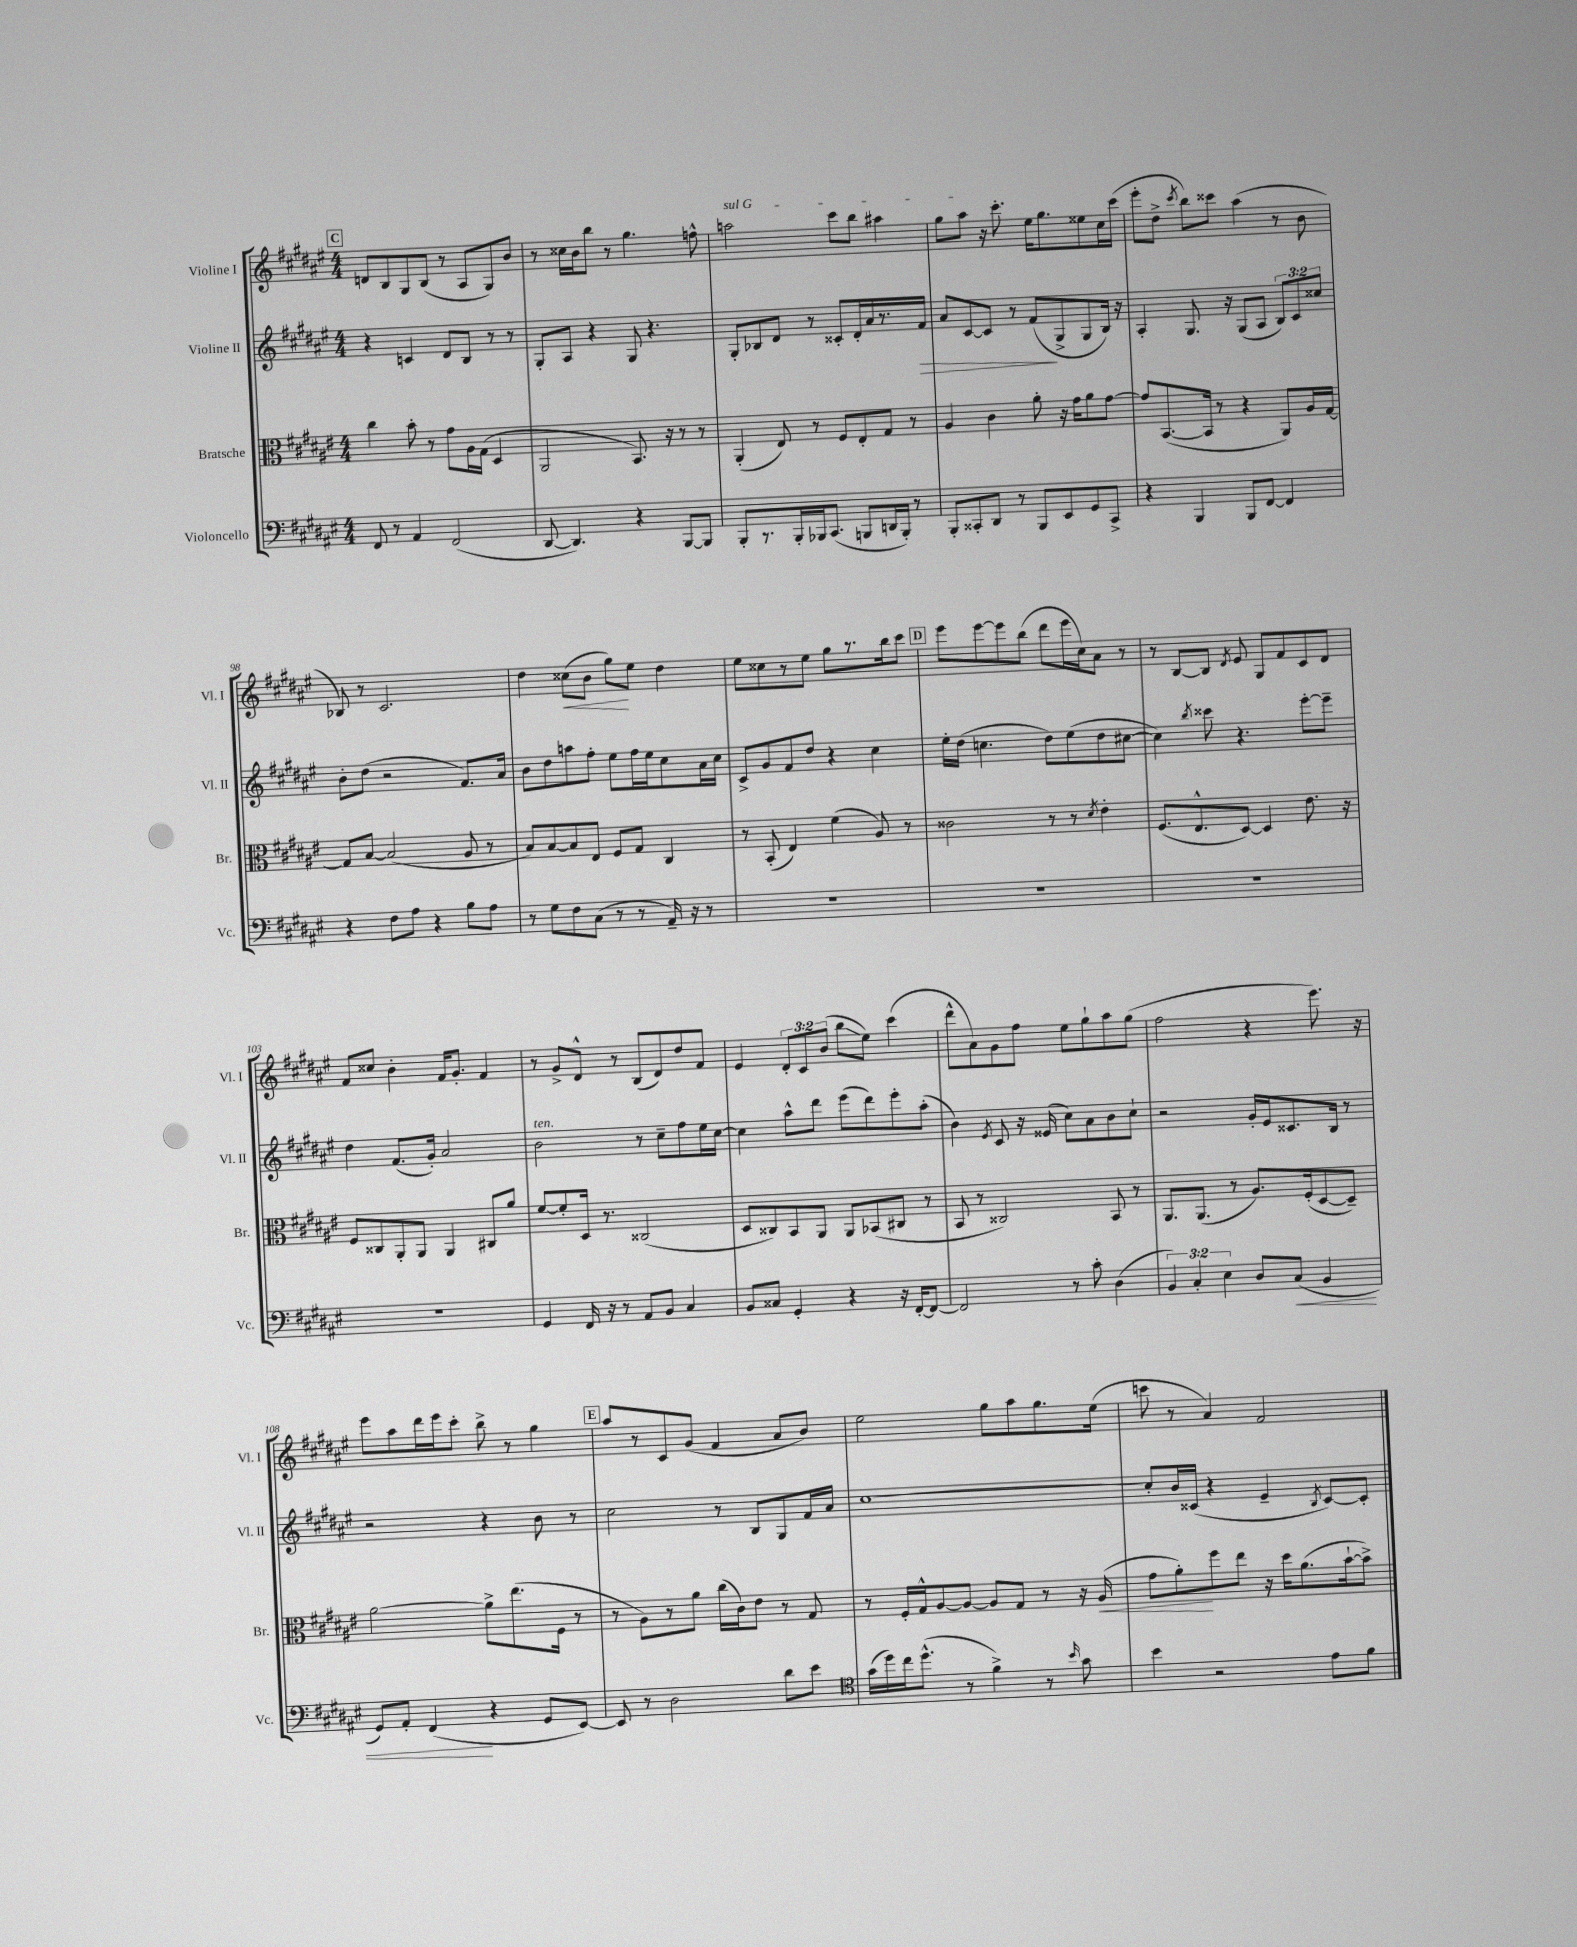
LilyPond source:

<<
\new StaffGroup <<
\new Staff = "s0" \with { instrumentName = "Violine I" shortInstrumentName = "Vl. I" } {
    \clef treble \key fis \major \numericTimeSignature \time 4/4 \override Staff.TupletNumber.text = #tuplet-number::calc-fraction-text
    \autoBeamOff \mark \markup { \box "C" } d'8[ b8 gis8 b8]( r8 ais8[ gis8) b'8] |
    r8 cisis''16[ b'16 b''8] r8 gis''4. f''8-^ |
    \once \override TextSpanner.bound-details.left.text = \markup { \italic "sul G" } a''2\startTextSpan cis'''8[ b''8] ais''4 |
    gis''8[ ais''8]\stopTextSpan r16 cis'''8.-. eis''16[ gis''8. eisis''8 cis''16 cis'''16]( |
    eis'''8[-. dis''8]-> \acciaccatura { cis'''8 } b''8[) cisis'''8] ais''4( r8 b'8 |
    bes8) r8 cis'2. |
    dis''4 cisis''8[\<( b'8] gis''8[\!) eis''8] dis''4 |
    eis''8[ cisis''8 r8 eis''8] gis''8[ r8. b''16 cis'''8] |
    \mark \markup { \box "D" } eis'''8[ eis'''8~ eis'''8 b''8]( dis'''8[ eis'''16 cis''16) ais'8] r8 |
    r8 b8[~ b8] \acciaccatura { dis'8 } eis'8 gis8[ fis'8 cis'8 dis'8] |
    fis'8[ cisis''8] b'4-. fis'16[ gis'8.]-. fis'4 |
    r8 gis'8[-> dis'8]-^ r8 b8[( dis'8) dis''8 fis'8] |
    eis'4 \tuplet 3/2 { dis'8[-. cis'8 b'8]( } b''8[\glissando eis''8]) cis'''4( |
    dis'''8[-^ ais'8) gis'8 fis''8] eis''8[ gis''8-! ais''8 gis''8]( |
    fis''2 r4 eis'''8.) r16 |
    eis'''8[ ais''8 dis'''16 eis'''16 cis'''8]-. b''8-> r8 gis''4 |
    \mark \markup { \box "E" } ais''8[ r8 cis'8 gis'8]( fis'4 ais'8[ b'8]) |
    eis''2 gis''8[ ais''8 gis''8. eis''16]( |
    c'''8 r8 ais'4) fis'2 \bar "|." |
}
\new Staff = "s1" \with { instrumentName = "Violine II" shortInstrumentName = "Vl. II" } {
    \clef treble \key fis \major \numericTimeSignature \time 4/4 \override Staff.TupletNumber.text = #tuplet-number::calc-fraction-text
    \autoBeamOff \mark \markup { \box "C" } r4 c'4 dis'8[ b8] r8 r8 |
    gis8[-. ais8] r4 gis8 r4. |
    gis8[-. bes8 dis'8] r8 cisis'8[-. dis'16-. ais'16 r8. fis'16]\> |
    ais'8[ cis'8~ cis'8] r8 fis'8[\!( gis8-> gis8 b16]) r16 |
    ais4-. gis8. r16 gis8[( ais8] \tuplet 3/2 { b8[) cis'8 cisis''8] } |
    b'8[-. dis''8]( r2 fis'8.[) ais'16] |
    b'8[ dis''8 a''8 fis''8]-. eis''8[ fis''16 eis''16 cis''8 ais'16 cis''16] |
    cis'8[-> gis'8 fis'8 dis''8] r4 cis''4 |
    \mark \markup { \box "D" } eis''16[-. dis''16]( c''4. dis''8[) eis''8( dis''8 cis''8]~ |
    cis''4) \acciaccatura { b''8 } cisis'''8 r4. eis'''8[~-. eis'''8]-- |
    dis''4 fis'8.[( gis'16]-.) ais'2 |
    b'2^\markup { \italic "ten." } r8 cis''8[-- fis''8 eis''16 cis''16]~ |
    cis''4 ais''8[-^ dis'''8] eis'''8[( dis'''8) eis'''8-. ais''8]-.( |
    b'4) \acciaccatura { eis'8 } cis'8 r16 eisis'16( cis''8[) ais'8 b'8 cis''8]-! |
    r2 gis'16[-. eis'16 cisis'8. b16] r8 |
    r2 r4 b'8 r8 |
    \mark \markup { \box "E" } cis''2 r8 b8[ gis8 fis'16 ais'16] |
    cis''1~ |
    cis''8[-. b'16 cisis'16]( r4 eis'4-- \acciaccatura { b8 } cisis'8[~) cisis'8]-. \bar "|." |
}
\new Staff = "s2" \with { instrumentName = "Bratsche" shortInstrumentName = "Br." } {
    \clef alto \key fis \major \numericTimeSignature \time 4/4
    \autoBeamOff \mark \markup { \box "C" } cis''4 b'8-. r8 gis'8[ ais16 gis16]( dis4 |
    ais,2 b,8.) r16 r8 r8 |
    ais,4-.( eis8) r8 fis8[ eis8-. gis8] r8 |
    ais4 cis'4 ais'8-. r16 gis'16[ ais'8 gis'8]~ |
    gis'8[ b,8.~( b,16] r8 r4 ais,8[) ais16 gis16]~ |
    gis8[ b8]~ b2( ais8 r8 |
    b8[) b8~ b8 eis8] fis8[ gis8] cis4 |
    r8 b,8-.( eis4) fis'4( ais8) r8 |
    \mark \markup { \box "D" } cisis'2 r8 r8 \acciaccatura { dis'8 } eis'4-. |
    fis8.[( eis8.-^ dis8]~) dis4 eis'8. r16 |
    fis8[ cisis8 ais,8-. ais,8] ais,4 cis8[ ais'8] |
    fis'8[~ fis'8-. dis16] r8. cisis2( |
    dis8[ cisis8) b,8 ais,8] ais,8[ bes,8( cis8] r8 |
    b,8 r8 cisis2) b,8 r8 |
    ais,8.[ ais,8.]( r8 ais8.[) fis16-.( dis8~ dis8]--) |
    ais'2~ ais'8[-> eis''8.( fis16] r8 |
    \mark \markup { \box "E" } r8 ais8[) r8 ais'8] cis''16[( cis'16) eis'8] r8 gis8 |
    r8 fis16[-. gis16-^ ais8~ ais8]~ ais8[ gis8] r8 r16 ais16\<( |
    gis'8[ ais'8-.\!) fis''8 eis''8] r16 dis''16[ ais'8.( b'16~-! b'8]->) \bar "|." |
}
\new Staff = "s3" \with { instrumentName = "Violoncello" shortInstrumentName = "Vc." } {
    \clef bass \key fis \major \numericTimeSignature \time 4/4 \override Staff.TupletNumber.text = #tuplet-number::calc-fraction-text
    \autoBeamOff \mark \markup { \box "C" } fis,8 r8 ais,4 fis,2( |
    dis,8~ dis,4.) r4 b,,8[~ b,,8] |
    b,,8[-. r8. b,,16-. bes,,16 cis,8.]( b,,8[ d,16 b,,16]-.) r8 |
    b,,8[-. cisis,8-. dis,8] r8 b,,8[ eis,8 gis,8 cisis,8]-> |
    r4 b,,4 b,,8[ fis,8]~ fis,4 |
    r4 fis8[ ais8] r4 b8[ ais8] |
    r8 gis8[ fis8 cis8]( r8 r8 ais,16--) r16 r8 |
    R1 |
    \mark \markup { \box "D" } R1 |
    R1 |
    R1 |
    gis,4 fis,16 r16 r8 ais,8[ b,8] cis4 |
    b,8[ cisis8] gis,4-. r4 r16 fis,16[~-. fis,8]~ |
    fis,2 r8 cis'8-. dis4( |
    \tuplet 3/2 { b,4) cis4-. eis4 } dis8[ cis8]\<( b,4 |
    gis,8[) ais,8]-. fis,4\!( r4 gis,8[ eis,8]~) |
    \mark \markup { \box "E" } eis,8 r8 dis2 dis'8[ eis'8] |
    \clef tenor gis'16[( dis''16) cis''16 dis''8.]-^( r8 fis'4->) r8 \grace { b'16 } gis'8 |
    b'4 r2 eis'8[ fis'8] \bar "|." |
}
>>
>>
\layout { \context { \Score currentBarNumber = #93 } }
